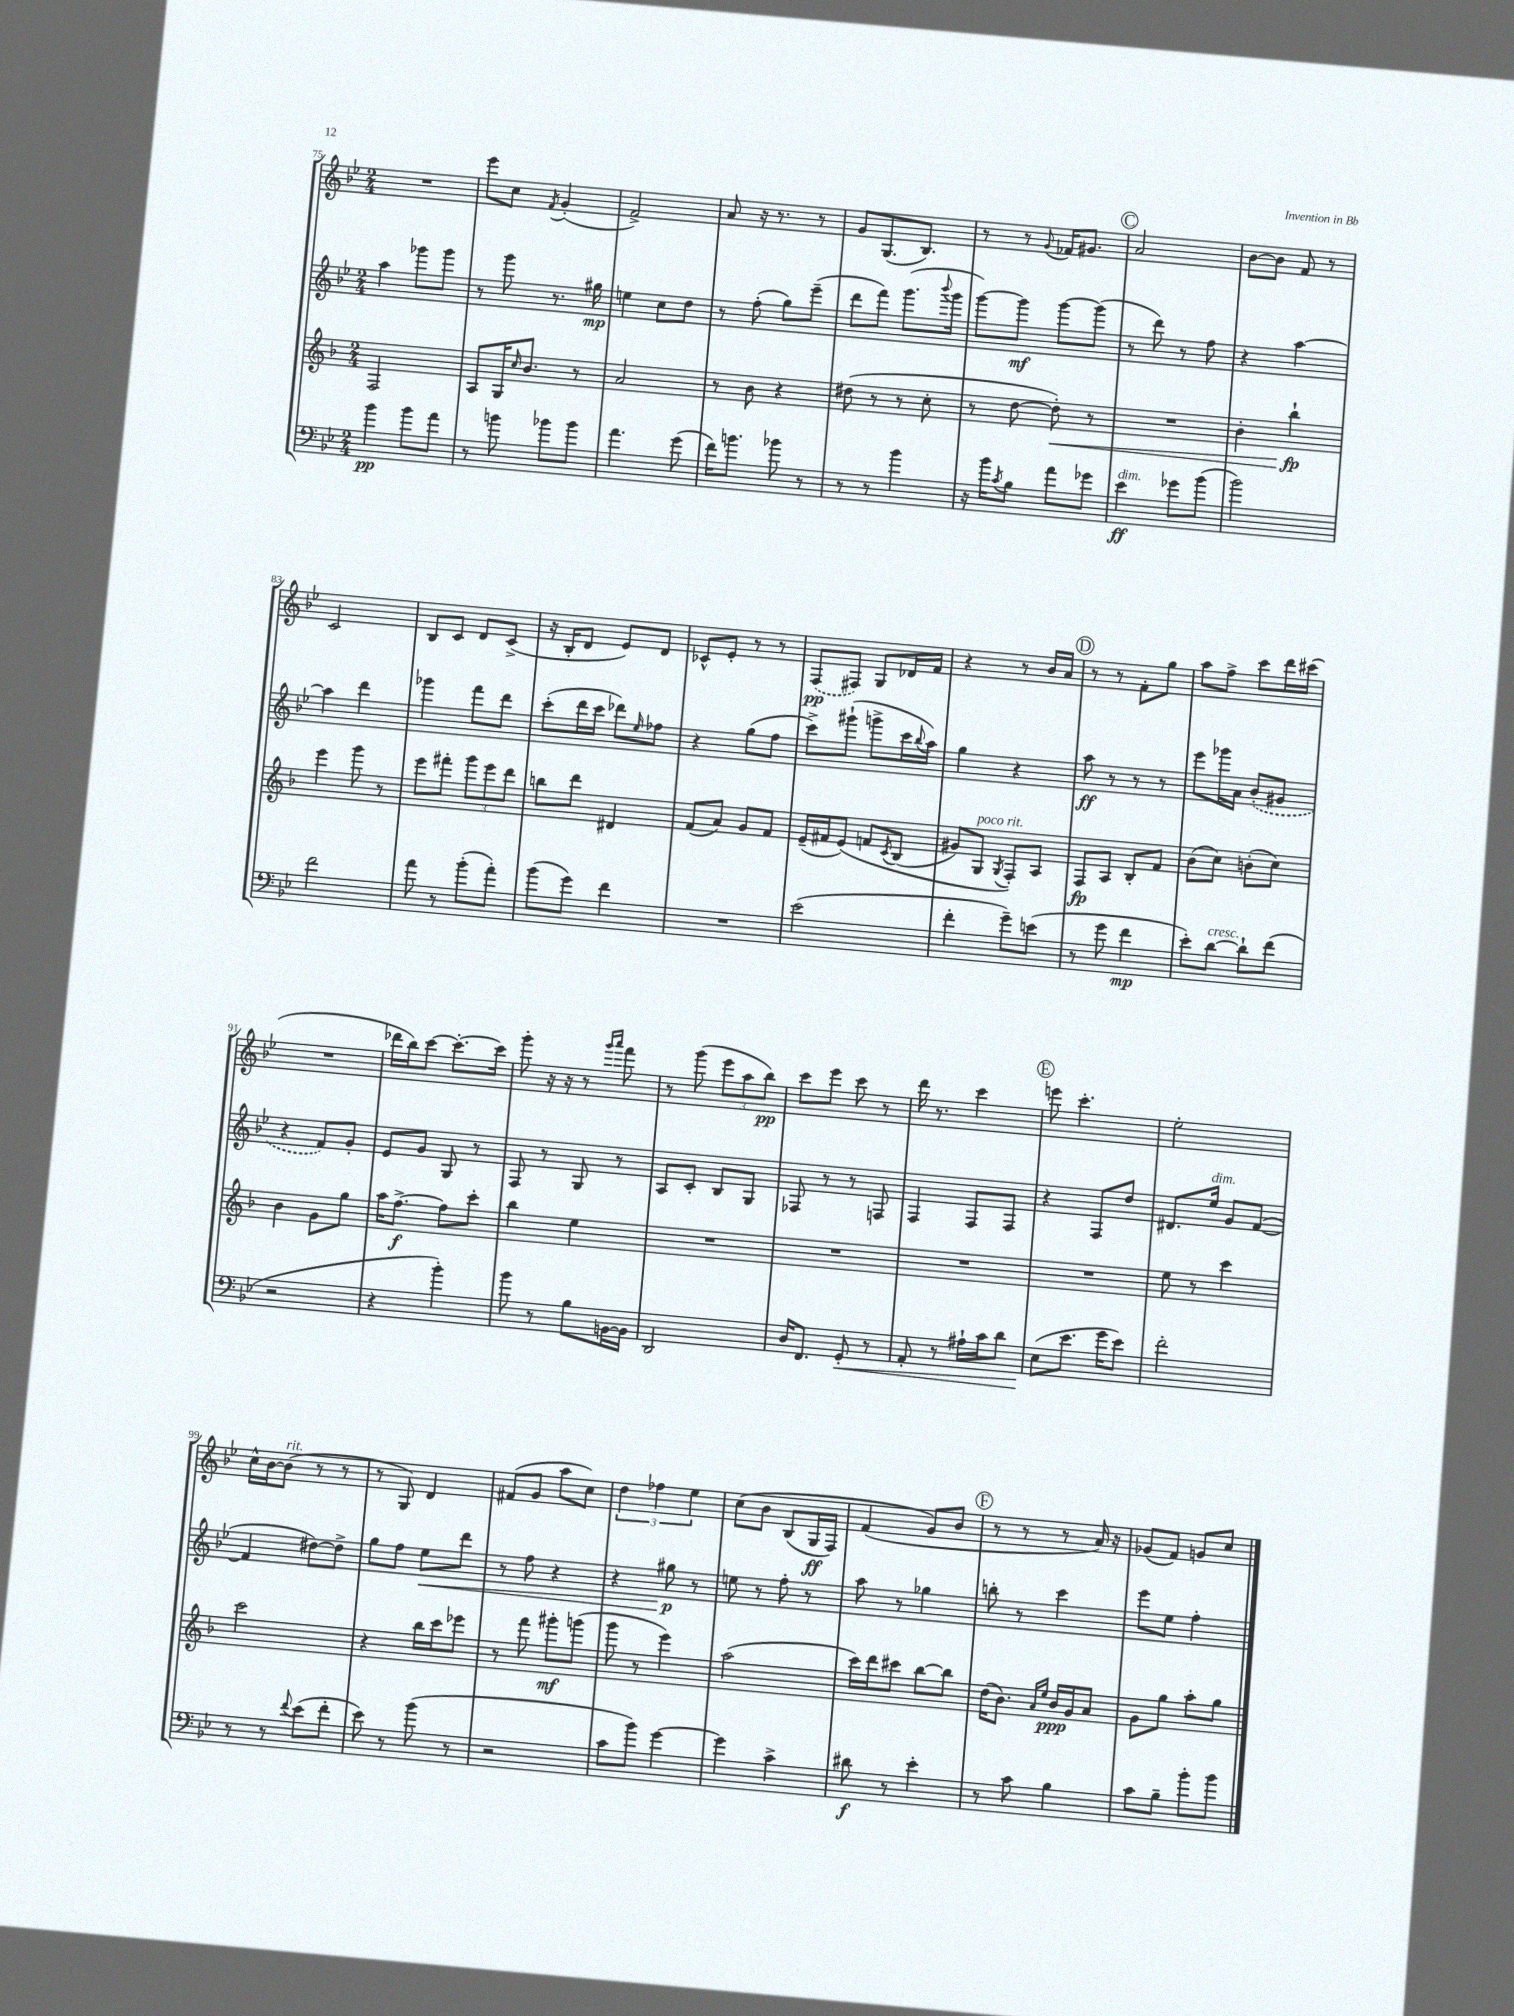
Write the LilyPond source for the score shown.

<<
\new StaffGroup <<
\new Staff = "s0" {
    \clef treble \key bes \major \numericTimeSignature \time 2/4
    R2 |
    ees'''8 c''8 \acciaccatura { f'8 } g'4-.( |
    f'2->) |
    a'8 r16 r8. r8 |
    g'8 g8.( bes8.) |
    r8 r8 \appoggiatura { g'8 } fes'16 gis'8. |
    \mark \markup { \circle "C" } a'2 |
    bes'8~ bes'8 f'8 r8 |
    c'2 |
    bes8 c'8 d'8 c'8->( |
    r16 bes16-. d'8 ees'8) d'8 |
    ces'8-^ ees'8-. r8 r8 |
    \once \slurDashed f8\pp( fis8) g8 des'16 f'16 |
    r4 r8 bes'16 a'16 |
    \mark \markup { \circle "D" } r8 r8 f'8-. g''8 |
    a''8 f''8-> c'''8 d'''16 cis'''16( |
    R2 |
    des'''16 bes''16) c'''8~ c'''8.~-. c'''16 |
    g'''8-. r16 r16 r8 \grace { g'''16 a'''16 } f'''8 |
    r8 g'''8( \tuplet 3/2 { ees'''8 a''8 bes''8\pp) } |
    c'''8 ees'''8 c'''8 r8 |
    d'''16 r8. c'''4 |
    \mark \markup { \circle "E" } e'''8 c'''4.-. |
    ees''2-. |
    c''16-^ bes'16~ bes'8^\markup { \italic "rit." }( r8 r8 |
    r8 g8) d'4 |
    fis'8( g'8 a''8 c''8) |
    \tuplet 3/2 { d''4 fes''4 ees''4 } |
    c''8\( bes'8 bes8( g16\ff f16) |
    f'4( g'8\) bes'8 |
    \mark \markup { \circle "F" } r8 r8 r8 a'16) r16 |
    ges'8( f'8) g'8 c''8 \bar "|." |
}
\new Staff = "s1" {
    \clef treble \key bes \major \numericTimeSignature \time 2/4
    a''4 ges'''8 ges'''8 |
    r8 g'''8 r8. gis''16\mp |
    e''4 c''8 d''8 |
    r8 f''8-.( g''8) ees'''8--( |
    d'''8 f'''8) g'''8.( \appoggiatura { bes'''8 } g'''16 |
    g'''8~) g'''8\mf g'''8~ g'''8( |
    \mark \markup { \circle "C" } r8 d'''8) r8 f''8 |
    r4 a''4~ |
    a''4 d'''4 |
    ges'''4 f'''8 d'''8 |
    c'''8-.( d'''16 c'''16 des'''8) \grace { ees''16 } fes''8 |
    r4 g''8( f''8 |
    c'''8->) gis'''8-!( g'''8-> c'''16 \appoggiatura { bes''8 } a''16) |
    g''4 r4 |
    \mark \markup { \circle "D" } a''8\ff r8 r8 r8 |
    ees'''8 ges'''16 a'16 \once \slurDashed bes'8-.( gis'8 |
    r4 f'8) g'8-. |
    ees'8 g'8 g8 r8 |
    f8 r8 g8 r8 |
    a8 c'8-. bes8 g8 |
    fes8 r8 r8 f8 |
    f4 f8 f8 |
    \mark \markup { \circle "E" } r4 f8 d''8 |
    dis'8. ees''16^\markup { \italic "dim." } g'8 f'8~( |
    f'4 dis''8~) dis''8-> |
    g''8 f''8 ees''8\< d'''8 |
    r8 f''8 r4 |
    r4 gis''8\p\! r8 |
    e''8 r8 f''8-. r8 |
    a''8 r8 ges''4 |
    \mark \markup { \circle "F" } b''8-. r8 c'''4 |
    ees'''8 ees''8 f''4-. \bar "|." |
}
\new Staff = "s2" {
    \clef treble \key f \major \numericTimeSignature \time 2/4
    f2 |
    a8 g16 \grace { c''16 } bes'8. r8 |
    a'2 |
    r8 bes'8 r4 |
    dis''8( r8 r8 c''8-. |
    r8 d''8~ d''8-.\<) r8 |
    \mark \markup { \circle "C" } R2 |
    bes'4-. bes''4-!\fp\! |
    e'''4 g'''8 r8 |
    e'''8 fis'''8-. \tuplet 3/2 { g'''8 e'''8 d'''8 } |
    b''8 d'''8 dis'4 |
    f'8( a'8) g'8 f'8 |
    e'16--( fis'16 e'8)\( f'8 \acciaccatura { c'8 } bes8( |
    gis'8) g8^\markup { \italic "poco rit." } \acciaccatura { g8 } f8-.\) a8 |
    \mark \markup { \circle "D" } f8\fp a8 bes8-. f'8 |
    bes'8( c''8) b'8-.( c''8) |
    bes'4 g'8 g''8 |
    a''16 f''8.~->\f f''8 c'''8-. |
    bes''4 e''4 |
    R2 |
    R2 |
    R2 |
    \mark \markup { \circle "E" } R2 |
    e''8 r8 c'''4 |
    c'''2 |
    r4 bes''16 c'''16 ees'''8 |
    r8 f'''8 gis'''8-.\mf g'''8( |
    g'''8 r8 e'''4) |
    a''2( |
    c'''16) d'''16 cis'''8 bes''8~ bes''8 |
    \mark \markup { \circle "F" } d''16( bes'8.) \grace { a'16 e''16 } bes'16\ppp g'16 a'8 |
    g'8 g''8 a''8-. g''8 \bar "|." |
}
\new Staff = "s3" {
    \clef bass \key bes \major \numericTimeSignature \time 2/4
    bes'4\pp bes'8 a'8 |
    r8 b'8 bes'8 bes'8 |
    a'4. g'8( |
    f'16) b'8. bes'8 r8 |
    r8 r8 bes'4 |
    r16 bes'16 \acciaccatura { c'8 } bes8 a'8 ges'8 |
    \mark \markup { \circle "C" } ees'4\ff^\markup { \italic "dim." } ges'8 bes'8( |
    bes'2) |
    f'2 |
    a'8 r8 bes'8-.( a'8-.) |
    bes'8( g'8) f'4 |
    R2 |
    ees'2( |
    f'4-. g'8--) e'8( |
    \mark \markup { \circle "D" } r8 g'8 f'4\mp |
    ees'8-.) d'8~^\markup { \italic "cresc." } d'8-! f'8( |
    r2 |
    r4 bes'4-.) |
    bes'8 r8 bes8 b,16~ b,16 |
    d,2 |
    d16 f,8. g,8-.\< r8 |
    a,8-. r8 ais16-! c'16 d'8 |
    \mark \markup { \circle "E" } ees8\!( ees'8. g'16 ees'8) |
    f'2-. |
    r8 r8 \appoggiatura { f'8 } ees'8( f'8-. |
    ees'8) r8 bes'8( r8 |
    r2 |
    c'8 bes'8) g'4~ |
    g'4 c'4-> |
    dis'8\f r8 ees'4-. |
    \mark \markup { \circle "F" } r8 c'8 bes4 |
    c'8 bes8-- bes'8-. bes'8 \bar "|." |
}
>>
>>
\layout { \context { \Score currentBarNumber = #75 } }
